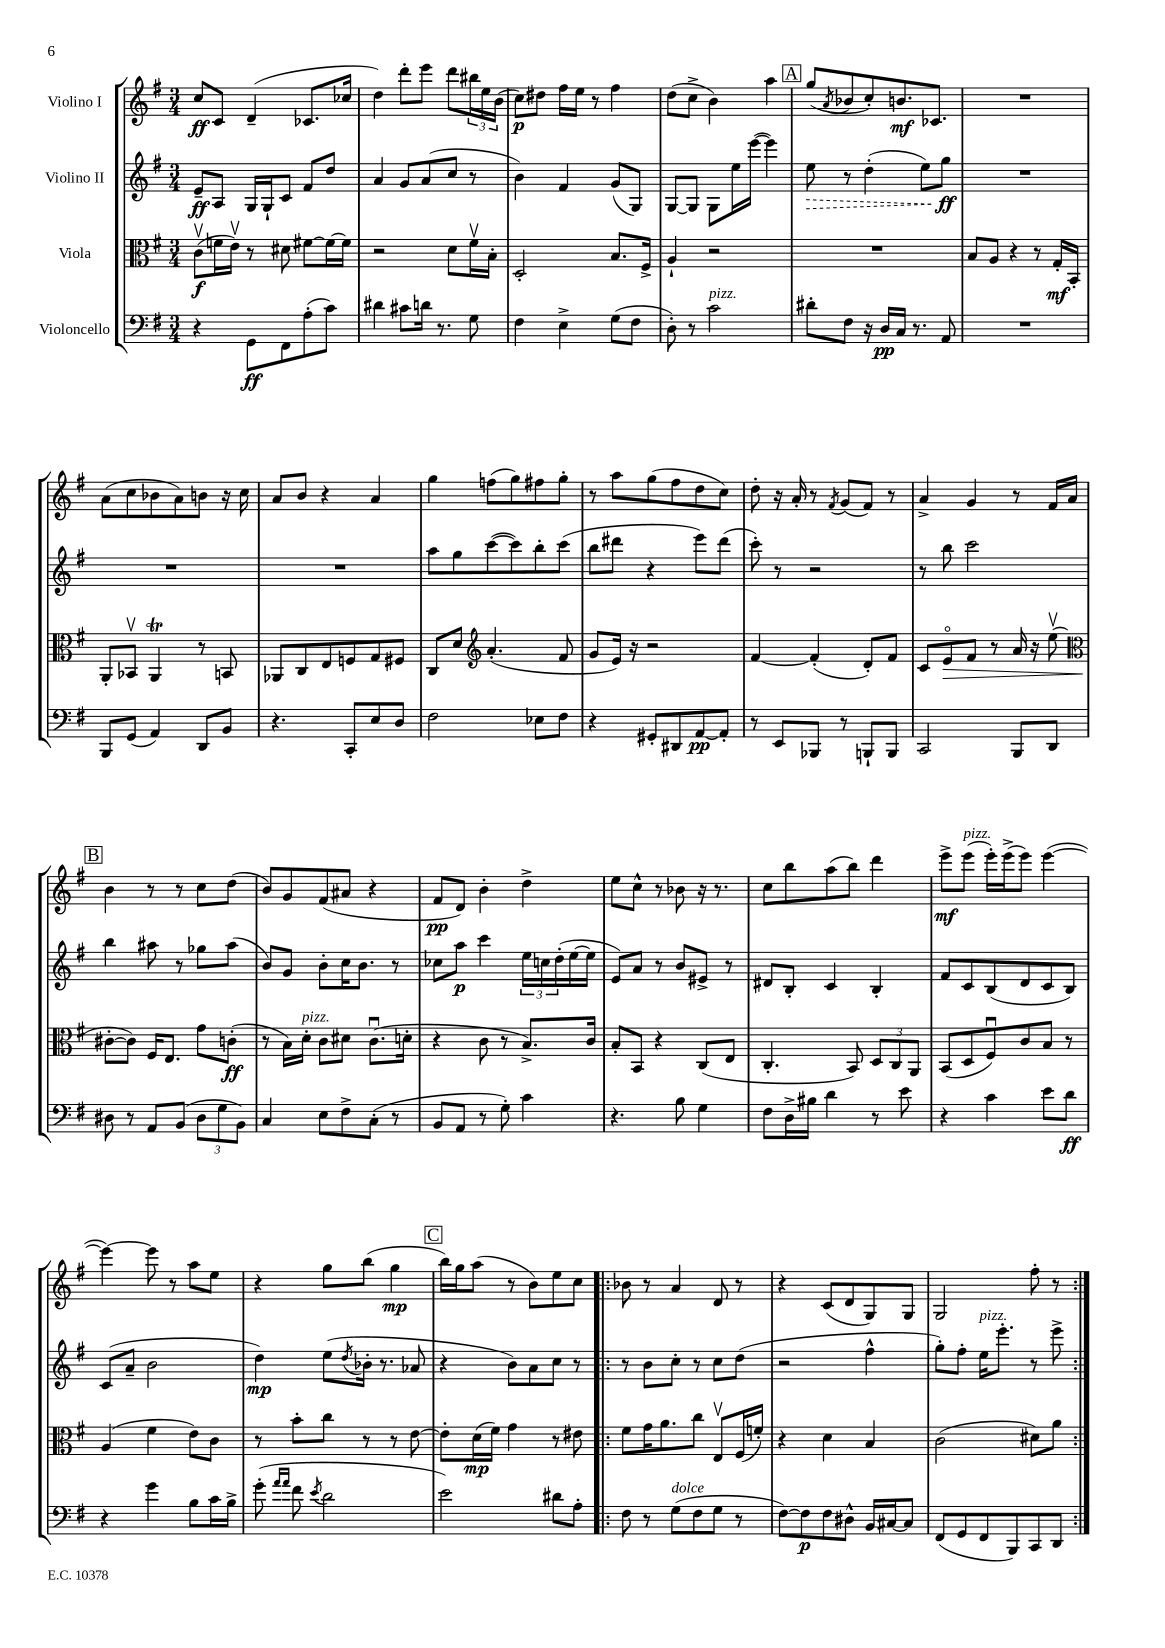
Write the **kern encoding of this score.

**kern	**dynam	**kern	**dynam	**kern	**dynam	**kern	**dynam
*part4	*part4	*part3	*part3	*part2	*part2	*part1	*part1
*staff4	*staff4	*staff3	*staff3	*staff2	*staff2	*staff1	*staff1
*I"Violoncello	*	*I"Viola	*	*I"Violino II	*	*I"Violino I	*
*clefF4	*	*clefC3	*	*clefG2	*	*clefG2	*
*k[f#]	*	*k[f#]	*	*k[f#]	*	*k[f#]	*
*M3/4	*	*M3/4	*	*M3/4	*	*M3/4	*
=1	=1	=1	=1	=1	=1	=1	=1
4r	.	(8cv\L	f	8e~/L	ff	8cc/L	ff
.	.	16fn\L	.	8A/J	.	8c/J	.
.	.	16ev\JJ)	.	.	.	.	.
8GG\L	ff	8r	.	16G/LL	.	(4d~/	.
.	.	.	.	16G`/J	.	.	.
8FF#\	.	8d#X\	.	8c/J	.	.	.
(8A'\	.	[8f#X\L	.	8f#/L	.	8.c-X/L	.
8c\J)	.	16f#\L_	.	8dd/J	.	.	.
.	.	16f#\JJ]	.	.	.	16cc-X/Jk	.
=2	=2	=2	=2	=2	=2	=2	=2
4d#X\	.	2r	.	4a/	.	4dd\)	.
8c#X\L	.	.	.	8g/L	.	8ddd'\L	.
16dn\Jk	.	.	.	(8a/	.	8eee\J	.
8.r	.	.	.	.	.	.	.
.	.	8d\L	.	8cc/J	.	8ddd\L	.
8G\	.	16f#v\L	.	8r	.	24bb#X\L	.
.	.	.	.	.	.	24ee\	.
.	.	16B'\JJ	.	.	.	.	.
.	.	.	.	.	.	(24b\JJ	.
=3	=3	=3	=3	=3	=3	=3	=3
4F#\	.	2D'/	.	4b\)	.	8cc\L)	p
.	.	.	.	.	.	8dd#X\J	.
4E^\	.	.	.	4f#/	.	16ff#\LL	.
.	.	.	.	.	.	16ee\JJ	.
.	.	.	.	.	.	8r	.
(8G\L	.	8.B/L	.	(8g/L	.	4ff#\	.
8F#\J	.	.	.	8G/J)	.	.	.
.	.	16F#^/Jk	.	.	.	.	.
=4	=4	=4	=4	=4	=4	=4	=4
8D'\)	.	4A`/	.	[8G/L	.	(8dd\L	.
8r	.	.	.	8G/J]	.	8cc^\J	.
!LO:TX:a:i:t=pizz.	!	!	!	!	!	!	!
2c\	.	2r	.	8G\L	.	4b\)	.
.	.	.	.	16ee\L	.	.	.
.	.	.	.	([16eee\JJ	.	.	.
.	.	.	.	4eee\])	.	4aa\	.
!!LO:REH:place=s1:t=A
=5	=5	=5	=5	=5	=5	=5	=5
!	!	!	!	!	!LO:HP:b	!	!
8d#X'\L	.	2.r	.	8ee\	>	(8gg/L	.
.	.	.	.	.	.	8qa/	.
8F#\J	.	.	.	8r	.	8b-X/	.
16r	.	.	.	(4dd'\	.	8cc'/)	.
16D/LL	pp	.	.	.	.	.	.
16C/JJ	.	.	.	.	.	8.bn/	mf
8.r	.	.	.	.	.	.	.
.	.	.	.	8ee\L)	.	.	.
.	.	.	.	.	.	8.c-X/J	.
8AA/	.	.	.	8gg\J	ff	.	.
.	.	.	.	.	]	.	.
=6	=6	=6	=6	=6	=6	=6	=6
2.r	.	8B/L	.	2.r	.	2.r	.
.	.	8A/J	.	.	.	.	.
.	.	4r	.	.	.	.	.
.	.	8r	.	.	.	.	.
.	.	16G'/LL	mf	.	.	.	.
.	.	16BB'/JJ	.	.	.	.	.
!!LO:LB:g=z
=7	=7	=7	=7	=7	=7	=7	=7
8BBB/L	.	8AA'/L	.	2.r	.	(8a\L	.
(8GG/J	.	8BB-Xv/J	.	.	.	8cc\	.
4AA/)	.	4AAT/	.	.	.	8b-X\	.
.	.	.	.	.	.	8a\)	.
8DD/L	.	8r	.	.	.	8bn\J	.
8BB/J	.	8BBn/	.	.	.	16r	.
.	.	.	.	.	.	16cc\	.
=8	=8	=8	=8	=8	=8	=8	=8
4.r	.	8AA-X/L	.	2.r	.	8a/L	.
.	.	8C/	.	.	.	8b/J	.
.	.	8E/	.	.	.	4r	.
8CC'/L	.	8Fn/	.	.	.	.	.
8E/	.	8G/	.	.	.	4a/	.
8D/J	.	8F#X/J	.	.	.	.	.
=9	=9	=9	=9	=9	=9	=9	=9
2F#\	.	8C/L	.	8aa\L	.	4gg\	.
.	.	8d/J	.	8gg\	.	.	.
*	*	*clefG2	*	*	*	*	*
.	.	(4.a'/	.	([8ccc\	.	(8ffn\L	.
.	.	.	.	8ccc\])	.	8gg\)	.
8E-X\L	.	.	.	8bb'\	.	8ff#X\	.
8F#\J	.	8f#/	.	(8ccc\J	.	8gg'\J	.
=10	=10	=10	=10	=10	=10	=10	=10
4r	.	8g/L	.	8bb\L	.	8r	.
.	.	16e/Jk)	.	8ddd#X\J	.	8aa\L	.
.	.	16r	.	.	.	.	.
8GG#X'/L	.	2r	.	4r	.	(8gg\	.
8DD#X/	.	.	.	.	.	8ff#\	.
[8AA/	pp	.	.	8eee\L)	.	8dd\	.
8AA'/J]	.	.	.	(8ddd#\J	.	8cc\J)	.
=11	=11	=11	=11	=11	=11	=11	=11
8r	.	[4f#/	.	8ccc'\)	.	8dd'\	.
8EE/L	.	.	.	8r	.	16r	.
.	.	.	.	.	.	16a'/	.
8BBB-X/J	.	(4f#'/]	.	2r	.	8r	.
.	.	.	.	.	.	8qf#/	.
8r	.	.	.	.	.	(8g/L	.
8BBBn`/L	.	8d'/L)	.	.	.	8f#/J)	.
8BBB/J	.	8f#/J	.	.	.	8r	.
=12	=12	=12	=12	=12	=12	=12	=12
2CC/	.	8c/L	.	8r	.	4a^/	.
!	!	!	!LO:HP:b	!	!	!	!
.	.	8e/	>	8bb\	.	.	.
.	.	8f#/J	.	2ccc\	.	4g/	.
.	.	8r	.	.	.	.	.
8BBB/L	.	16a/	.	.	.	8r	.
.	.	16r	.	.	.	.	.
8DD/J	.	(8eev\	.	.	.	16f#/LL	.
.	.	.	.	.	.	16a/JJ	.
!!LO:LB:g=z
!!LO:REH:place=s1:t=B
=13	=13	=13	=13	=13	=13	=13	=13
*	*	*clefC3	*	*	*	*	*
8D#X\	.	[8c#X'\L	.	4bb\	.	4b\	.
8r	.	8c#\J])	]	.	.	.	.
8AA/L	.	16F#/KL	.	8aa#X\	.	8r	.
.	.	8.E/J	.	.	.	.	.
(8BB/J	.	.	.	8r	.	8r	.
12D#\L	.	8g\L	.	8gg-X\L	.	8cc\L	.
12G\	.	.	.	.	.	.	.
.	.	(8cn'\J	ff	(8aa#\J	.	(8dd\J	.
12BB\J)	.	.	.	.	.	.	.
=14	=14	=14	=14	=14	=14	=14	=14
4C/	.	8r	.	8b/L)	.	8b/L)	.
.	.	16B\LL)	.	8g/J	.	8g/	.
!	!	!LO:TX:a:i:t=pizz.	!	!	!	!	!
.	.	16d'\JJ	.	.	.	.	.
8E\L	.	8c\L	.	8b'\L	.	(8f#/	.
8F#^\	.	8d#X\J	.	16cc\K	.	8a#X/J	.
.	.	.	.	8.b\J	.	.	.
(8C'\J	.	(8.cu\L	.	.	.	4r	.
8r	.	.	.	8r	.	.	.
.	.	16dn'\Jk	.	.	.	.	.
=15	=15	=15	=15	=15	=15	=15	=15
8BB/L	.	4r	.	8cc-X\L	.	8f#/L	pp
8AA/J	.	.	.	8aa\J	p	8d/J)	.
8r	.	8c\	.	4ccc\	.	4b'\	.
8G'\)	.	8r	.	.	.	.	.
4c\	.	8.B^/L)	.	24ee\LL	.	4dd^\	.
.	.	.	.	24ccn\	.	.	.
.	.	.	.	(24dd'\	.	.	.
.	.	.	.	[16ee\	.	.	.
.	.	16c/Jk	.	16ee\JJ]	.	.	.
=16	=16	=16	=16	=16	=16	=16	=16
4.r	.	8B'/L	.	8e/L)	.	8ee\L	.
.	.	8BB/J	.	8a/J	.	8cc^^\J	.
.	.	4r	.	8r	.	8r	.
8B\	.	.	.	8b/L	.	8b-X\	.
4G\	.	(8C/L	.	8e#X^/J	.	16r	.
.	.	.	.	.	.	8.r	.
.	.	8E/J	.	8r	.	.	.
=17	=17	=17	=17	=17	=17	=17	=17
8F#\L	.	4.C'/	.	8d#X/L	.	8cc\L	.
16D^\L	.	.	.	8B'/J	.	8bb\	.
16B#X\JJ	.	.	.	.	.	.	.
4d\	.	.	.	4c/	.	(8aa\	.
.	.	8BB/)	.	.	.	8bb\J)	.
8r	.	12D/L	.	4B'/	.	4ddd\	.
.	.	12C/	.	.	.	.	.
8e\	.	.	.	.	.	.	.
.	.	12AA/J	.	.	.	.	.
=18	=18	=18	=18	=18	=18	=18	=18
4r	.	(8BB/L	.	8f#/L	.	8eee^\L	mf
!	!	!	!	!	!	!LO:TX:a:i:t=pizz.	!
.	.	8D/	.	8c/	.	(8eee\J	.
4c\	.	8F#u/)	.	(8B/	.	16eee'\LL)	.
.	.	.	.	.	.	(16eee^\J	.
.	.	8c/	.	8d/	.	8eee\J)	.
8e\L	.	8B/J	.	8c/	.	([4eee\	.
8d\J	ff	8r	.	8B/J)	.	.	.
!!LO:LB:g=z
=19	=19	=19	=19	=19	=19	=19	=19
4r	.	(4A/	.	(8c/L	.	4eee\_)	.
.	.	.	.	8a~/J	.	.	.
4g\	.	4f#\	.	2b\	.	8eee\]	.
.	.	.	.	.	.	8r	.
8B\L	.	8e\L)	.	.	.	8aa\L	.
16c\L	.	8c\J	.	.	.	8ee\J	.
16B^\JJ	.	.	.	.	.	.	.
=20	=20	=20	=20	=20	=20	=20	=20
(8g'\	.	8r	.	4dd\)	mp	4r	.
16qqa/LL	.	.	.	.	.	.	.
16qqa/JJ	.	.	.	.	.	.	.
8f#\	.	8b'\L	.	.	.	.	.
8qe/	.	.	.	.	.	.	.
2d\	.	8cc\J	.	(8ee\L	.	8gg\L	.
.	.	.	.	8qdd/	.	.	.
.	.	8r	.	16b-X'\Jk	.	(8bb\J	.
.	.	.	.	8.r	.	.	.
.	.	8r	.	.	.	4gg\	mp
.	.	[8e\	.	8a-X/	.	.	.
!!LO:REH:place=s1:t=C
=21	=21	=21	=21	=21	=21	=21	=21
2e\)	.	8e'\L]	.	4r	.	16bb\LL)	.
.	.	.	.	.	.	16gg\J	.
.	.	(16d\L	mp	.	.	(8aa\J	.
.	.	16f#\JJ)	.	.	.	.	.
.	.	4g\	.	8b\L)	.	8r	.
.	.	.	.	8a\	.	8b\L)	.
8d#X\L	.	8r	.	8cc\J	.	8ee\	.
8A'\J	.	8e#X\	.	8r	.	8cc\J	.
=22!|:	=22!|:	=22!|:	=22!|:	=22!|:	=22!|:	=22!|:	=22!|:
8F#\	.	8f#\L	.	8r	.	8b-X\	.
8r	.	16g\K	.	8b\L	.	8r	.
.	.	8.a\	.	.	.	.	.
!LO:TX:a:i:t=dolce	!	!	!	!	!	!	!
(8G\L	.	.	.	8cc'\J	.	4a/	.
8F#\	.	8cc\J	.	8r	.	.	.
8G\J	.	8Ev/L	.	8cc\L	.	8d/	.
8r	.	(16F#/L	.	(8dd\J	.	8r	.
.	.	16fn'/JJ)	.	.	.	.	.
=23	=23	=23	=23	=23	=23	=23	=23
[8F#\L)	.	4r	.	2r	.	4r	.
8F#\]	p	.	.	.	.	.	.
8F#\	.	4d\	.	.	.	(8c/L	.
8D#X^^\J	.	.	.	.	.	8d/	.
16BB/LL	.	4B/	.	4ff#^^\	.	8G/)	.
[16C#X/J	.	.	.	.	.	.	.
8C#/J]	.	.	.	.	.	8G/J	.
=24	=24	=24	=24	=24	=24	=24	=24
(8FF#/L	.	(2c\	.	8gg'\L)	.	2G/	.
8GG/	.	.	.	8ff#'\J	.	.	.
!	!	!	!	!LO:TX:a:i:t=pizz.	!	!	!
8FF#/	.	.	.	16ee\KL	.	.	.
.	.	.	.	8.eee'\J	.	.	.
8BBB/)	.	.	.	.	.	.	.
8CC/	.	8d#X\L)	.	8r	.	8ff#'\	.
8DD/J	.	8a\J	.	8eee^\	.	8r	.
=:|!	=:|!	=:|!	=:|!	=:|!	=:|!	=:|!	=:|!
*-	*-	*-	*-	*-	*-	*-	*-
